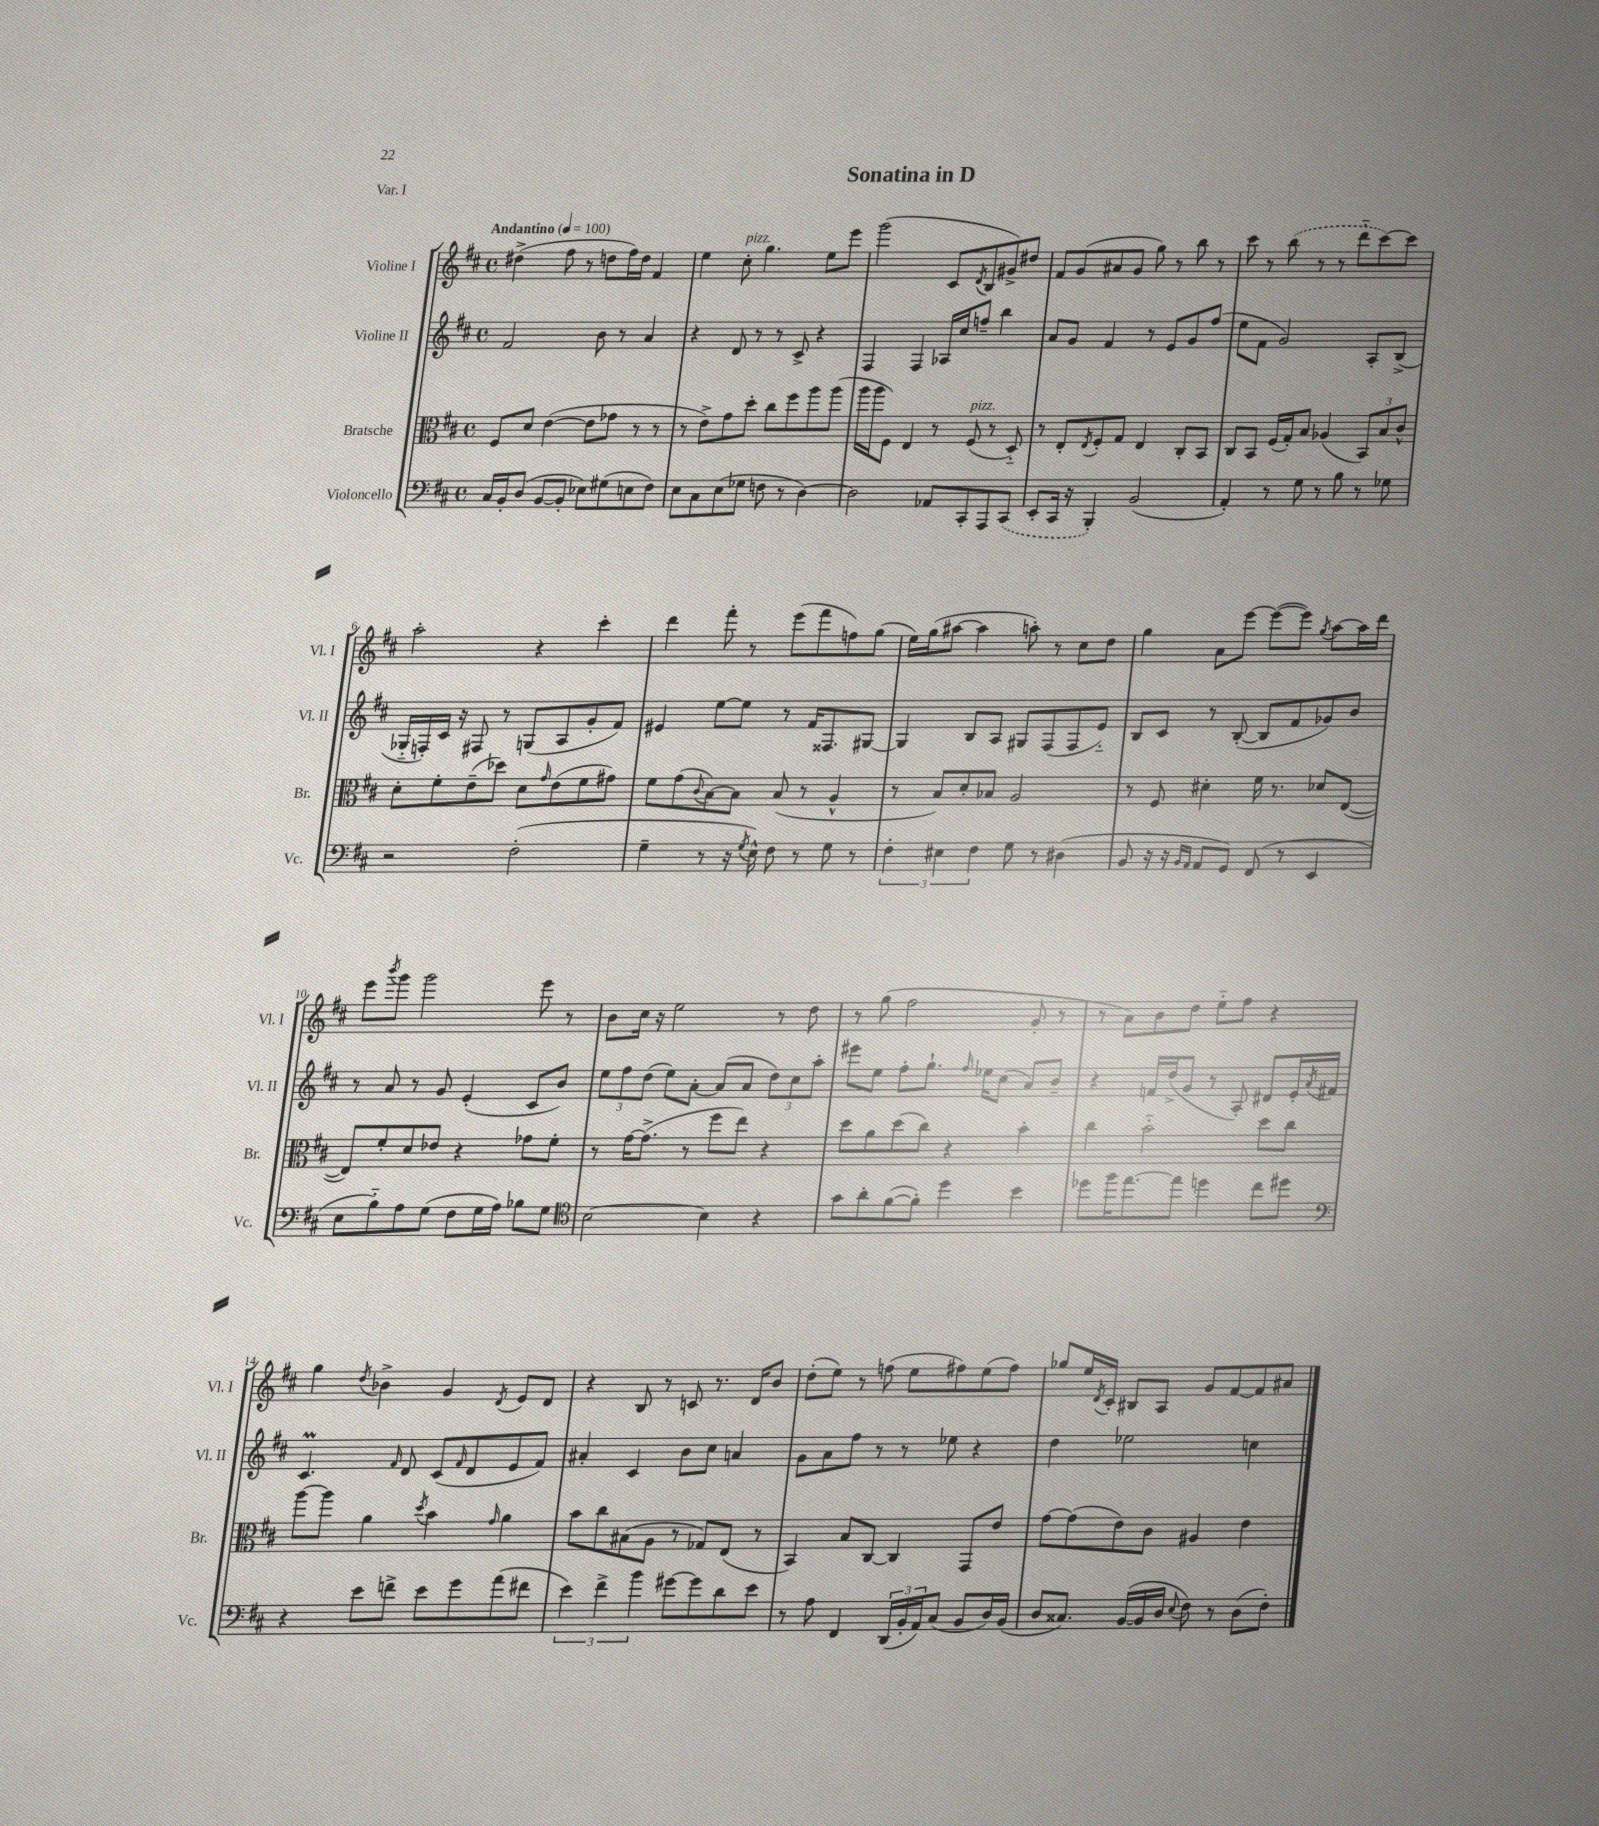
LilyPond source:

\header { title = "Sonatina in D" piece = "Var. I" }
<<
\new StaffGroup <<
\new Staff = "s0" \with { instrumentName = "Violine I" shortInstrumentName = "Vl. I" } {
    \clef treble \key d \major \defaultTimeSignature \time 4/4 \tempo "Andantino" 4 = 100
    dis''4->( fis''8 r8 d''8 fis''16) d''16 fis'4 |
    e''4 cis''8-.^\markup { \italic "pizz." } g''4. e''8 e'''8 |
    g'''2( cis'8 \acciaccatura { d'8 } b8 gis'8->) dis''8 |
    fis'8 g'8( ais'8 g'8 g''8) r8 b''8 r8 |
    cis'''8 r8 \once \slurDashed b''8( r8 r8 d'''8-_ cis'''8~) cis'''8 |
    a''2-. r4 cis'''4-. |
    d'''4 fis'''8-. r8 e'''8( fis'''8 f''8) g''8( |
    e''16) g''16( ais''8~ ais''4 a''8-.) r8 cis''8 d''8 |
    g''4 a'8 e'''8~ e'''8~( e'''8) \acciaccatura { g''8 } a''8~ a''16 d'''16 |
    e'''8 \acciaccatura { b'''8 } g'''8 g'''2 e'''8 r8 |
    b'8 cis''16 r16 e''2 r8 d''8 |
    r8 g''8( fis''2 g'8-. r8 |
    r8 a'8) b'8 d''8 e''8-_ fis''8 r4 |
    g''4 \acciaccatura { d''8 } bes'4-> g'4 \acciaccatura { d'8 } e'8 d'8 |
    r4 b8 r8 c'8 r8. d'16 b'8 |
    d''8-.( e''8) r8 f''8( e''8 fis''8) e''8( fis''8) |
    ges''8 e''16 \acciaccatura { d'8 } cis'16-. bis8 a8 g'8 fis'8~ fis'8 ais'8 \bar "|." |
}
\new Staff = "s1" \with { instrumentName = "Violine II" shortInstrumentName = "Vl. II" } {
    \clef treble \key d \major \defaultTimeSignature \time 4/4
    fis'2 b'8 r8 a'4 |
    r4 d'8 r8 r8 cis'8-> r4 |
    fis4 fis4 aes16 cis''16 f''8-- b''4 |
    a'8 g'8 fis'4 r8 e'8 g'8 fis''8( |
    e''8 fis'8 g'2) a8-. b8->( |
    ges16-_ f16-.) cis'16 r16 fis8 r8 g8( a8 g'8-. fis'8) |
    eis'4 e''8~ e''8 r8 fis'16 fisis8. gis8~ |
    gis4 b8 a8 gis8 fis8( fis8 e'8-_) |
    b8 cis'8 r8 b8~-.( b8 fis'8 ges'8) b'8 |
    r8 a'8 r8 g'8 e'4-.( cis'8 b'8) |
    \tuplet 3/2 { e''8 fis''8 d''8( } e''8) a'8~-. a'8( a'8 \tuplet 3/2 { d''8) cis''8 a''8-. } |
    eis'''8 e''8 fis''8-. g''8.-! \grace { fis''16 } ees''16 cis''8( a'8) b'8-- |
    r4 f'16 d''16->( g'8 r8 a8-.) dis'8 e'16-. \acciaccatura { a'8 } fis'16 |
    cis'4.\prall \grace { fis'16 } d'8 cis'8( \grace { fis'16 } d'8 e'8 fis'8) |
    ais'4-. cis'4 b'8 cis''8 a'4 |
    g'8 a'8 fis''8 r8 r8 ees''8 r4 |
    d''4 ees''2 c''4 \bar "|." |
}
\new Staff = "s2" \with { instrumentName = "Bratsche" shortInstrumentName = "Br." } {
    \clef alto \key d \major \defaultTimeSignature \time 4/4
    fis8 d'8 e'4~( e'8 ges'8 r8 r8 |
    r8 e'8->) g'8 d''8-. cis''8 fis''8 a''8 a''8( |
    a''16 a''16 fis8) e4 r8 fis8^\markup { \italic "pizz." }( r8 d8-_) |
    r8 e8-. \acciaccatura { e8 } fis8-. g8 e4 cis8-. b,8 |
    cis8 b,8 fis16( g16-.) b8 aes4( \tuplet 3/2 { b,8) b8 cis'8-^ } |
    d'8-. fis'8-. e'8--( des''8) d'8 \grace { g'16 } e'8( fis'8 gis'8) |
    fis'8 g'8( \appoggiatura { cis'8 } b8~) b8 b8( r8 a4-^ |
    r8 b8) d'8-. bes8 a2 |
    r8 fis8 dis'4-. fis'16 r8. des'8 e8~( |
    e8) fis'8-. d'8 ees'8 r4 ges'8 fis'8-. |
    r8 g'16~ g'8.->( r8 fis''8 e''8) r4 |
    d''8 a'8 d''8( cis''8) r4 b'4-. |
    cis''4 b'2-_ d''8 cis''8 |
    a''8~ a''8 a'4 \acciaccatura { d''8 } b'4 \grace { g'16 } a'4 |
    b'8 cis''8 bis8( a8 r8 ges8) e8( r8 |
    b,4) b8 cis8~ cis4 g,8 e'8 |
    g'8~ g'8( e'8) cis'8 ais4 e'4 \bar "|." |
}
\new Staff = "s3" \with { instrumentName = "Violoncello" shortInstrumentName = "Vc." } {
    \clef bass \key d \major \defaultTimeSignature \time 4/4
    cis16 b,16-. d8( b,8~ b,8-. ees8) gis8( e8 fis8) |
    e8 cis8 e8( ges8 f8 r8 d4~) |
    d2 aes,8 cis,8-. a,,8 \once \slurDashed cis,8( |
    e,8-. cis,16 r16 b,,4-.) b,2( |
    a,4-.) r8 g8 r8 b8 r8 ges8 |
    r2 fis2-.( |
    g4-- r8 r16 \acciaccatura { g8 } e16-^) fis8 r8 g8 r8 |
    \tuplet 3/2 { fis4-. eis4 fis4 } g8 r8 dis4( |
    b,8 r16 r16 \grace { b,16 a,16 } a,8 g,8) fis,8( r8 e,4 |
    e8 b8-_) a8 g8( fis8 g16 a16) bes8 g8 |
    \clef tenor b2~ b4 r4 |
    g'8 a'8-. fis'8~( fis'8-.) d''4 b'4 |
    des''8 fis''16 e''8.~ e''8 d''4 cis''8 dis''8 |
    \clef bass r4 e'8 f'8-> e'8 g'8 a'8( fis'8 |
    \tuplet 3/2 { e'4) fis'4-> b'4 } gis'8~ gis'8 d'8 e'8 |
    r8 a8 fis,4 \tuplet 3/2 { d,16( b,16-. a,16) } cis8( b,8 d16) b,16( |
    d8 cisis8.) b,16~( b,16 d16 \appoggiatura { e8 } fis8) r8 d8( fis8-.) \bar "|." |
}
>>
>>
